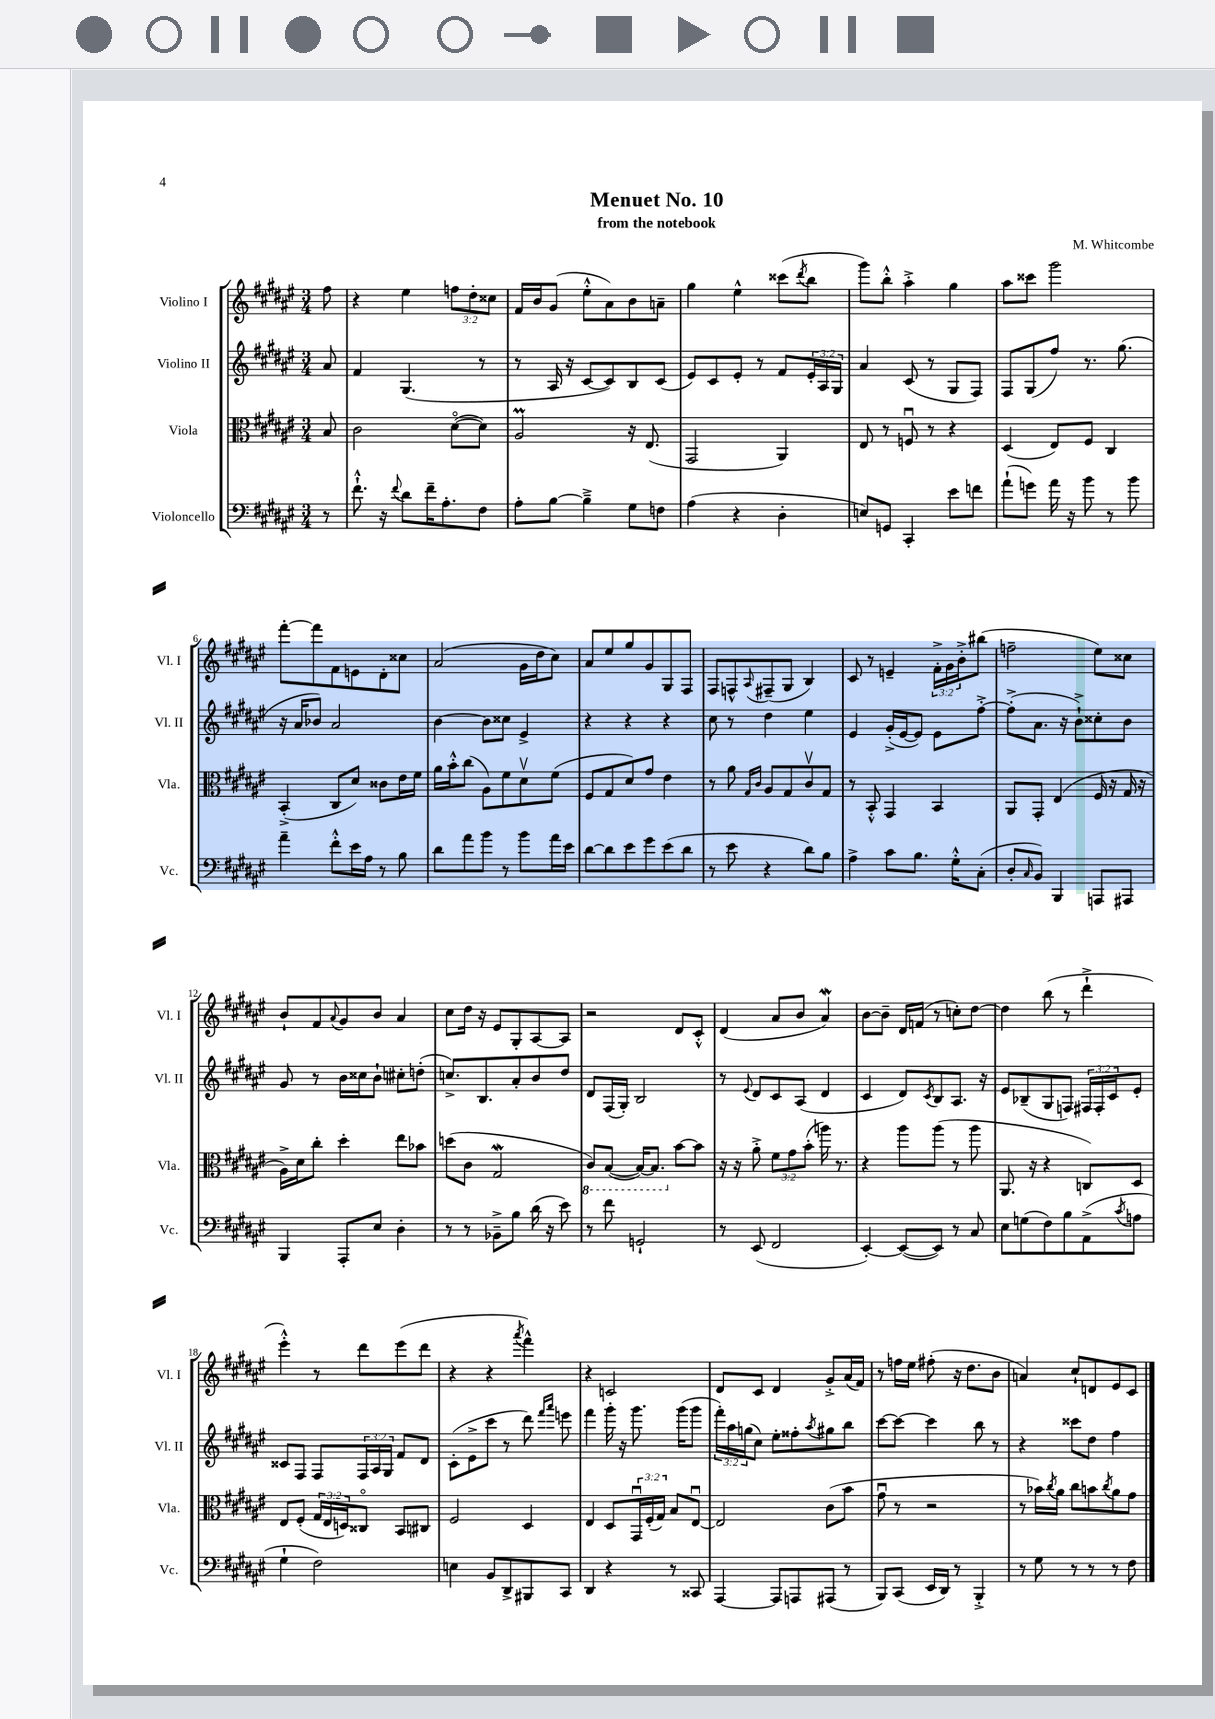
\header { title = "Menuet No. 10" composer = "M. Whitcombe" subtitle = "from the notebook" }
<<
\new StaffGroup <<
\new Staff = "s0" \with { instrumentName = "Violino I" shortInstrumentName = "Vl. I" } {
    \clef treble \key fis \major \numericTimeSignature \time 3/4 \override Staff.TupletNumber.text = #tuplet-number::calc-fraction-text \partial 8
    fis''8 |
    r4 eis''4 \tuplet 3/2 { f''8 dis''8-. cisis''8 } |
    fis'16 b'16 gis'8( eis''8-.-^ ais'8) b'8 a'8-- |
    gis''4 eis''4-^ cisis'''8( \acciaccatura { dis'''8 } b''8 |
    gis'''8) b''8-.-^ ais''4-.-> gis''4 |
    ais''8 cisis'''8 gis'''2 |
    fis'''8~-. fis'''8 fis'8 e'8 dis'8-. cisis''8 |
    ais'2( gis'16 dis''16 cis''8) |
    ais'8 eis''8 gis''8 gis'8 gis8 fis8 |
    fis8 f8-^ \appoggiatura { ais8 } fis8--( gis8 b4) |
    cis'8 r8 e'4-- \tuplet 3/2 { fis'16-.-> gis'16 b'16-.-> } bis''8( |
    f''2-- eis''8) cisis''8 |
    b'8-! fis'8 \appoggiatura { ais'8 } gis'8 b'8 ais'4 |
    cis''8 dis''16 r16 eis'8 gis8-. ais8~ ais8 |
    r2 dis'8 cis'8-.-^ |
    dis'4( ais'8 b'8 ais'4\mordent) |
    b'8~ b'8-- dis'16 f'16( r8 c''8-.) dis''8~ |
    dis''4 b''8( r8 dis'''4-!-> |
    eis'''4-.-^) r8 dis'''8 eis'''8( dis'''8 |
    r4 r4 \acciaccatura { ais'''8 } fis'''4-^) |
    r4 c'2 |
    dis'8 cis'8 dis'4 gis'8-.-> ais'16( fis'16) |
    r8 f''16 eis''16 fis''8-.( r16 dis''8. b'8 |
    a'4) cis''8-! d'8 eis'8 cis'8 \bar "|." |
}
\new Staff = "s1" \with { instrumentName = "Violino II" shortInstrumentName = "Vl. II" } {
    \clef treble \key fis \major \numericTimeSignature \time 3/4 \override Staff.TupletNumber.text = #tuplet-number::calc-fraction-text \partial 8
    ais'8 |
    fis'4 gis4.( r8 |
    r8 ais16 r16 cis'8~ cis'8) b8 cis'8( |
    eis'8) cis'8 eis'8-. r8 fis'8 \tuplet 3/2 { eis'16-. ais16 gis16 } |
    ais'4 cis'8( r8 gis8 fis8) |
    fis8 gis8( fis''8) r8. gis''8.( |
    r16 ais'16 bes'8) ais'2 |
    b'4~ b'8 cisis''8 eis'4-> |
    r4 r4 r4 |
    cis''8 r8 dis''4 eis''4 |
    eis'4 gis'16-.->( eis'16~ eis'8) eis'8 fis''8~-.-> |
    fis''8-.->( ais'8. r16 b'8-!->) cisis''8-. b'8 |
    gis'8 r8 b'16 cisis''16 b'8-! cis''8-. d''8-.( |
    c''8.->) b8. ais'8-. b'8 dis''8 |
    dis'8 fis16( gis16-.) b2 |
    r8 \appoggiatura { eis'8 } dis'8 cis'8 ais8( dis'4 |
    cis'4 dis'8) \acciaccatura { cis'8 } b8 ais8. r16 |
    eis'8 bes8--( gis8 f8) \tuplet 3/2 { fis16 fis16-. cis'16 } eis'8-. |
    cisis'8 fis8 fis8 \tuplet 3/2 { fis16 ais16 gis16 } fis'8 dis'8 |
    cis'8-.( eis'8-> cis'''8 r8 dis'''8) \grace { fis'''16 ais'''16 } e'''8 |
    fis'''4 gis'''16-. r16 gis'''8. gis'''16( gis'''8 |
    \tuplet 3/2 { fis'''16-.) ais''16 g''16( } cis''8) eis''8-. fisis''8-. \acciaccatura { ais''8 } gis''8 b''8 |
    cis'''8~ cis'''8~ cis'''4 b''8 r8 |
    r4 cisis'''8 dis''8 fis''4 \bar "|." |
}
\new Staff = "s2" \with { instrumentName = "Viola" shortInstrumentName = "Vla." } {
    \clef alto \key fis \major \numericTimeSignature \time 3/4 \override Staff.TupletNumber.text = #tuplet-number::calc-fraction-text \partial 8
    b8 |
    cis'2 dis'8~\flageolet( dis'8) |
    ais2\prall r16 eis8.( |
    gis,2 ais,4) |
    eis8 r8 f8\downbow r8 r4 |
    dis4( eis8) fis8 cis4 |
    b,4-.->( cis8 dis'8) cisis'8 eis'16 fis'16 |
    ais'16 b'16-.-^ cis''8( ais8) fis'8 dis'8\upbow fis'8( |
    fis8 gis8 dis'8) gis'8 eis'4 |
    r8 ais'8 \grace { gis16 cis'16 } ais8 gis8 cis'8\upbow gis8 |
    r8 b,8-.-^ gis,4 b,4 |
    ais,8 gis,8-. eis4( fis16 r16 gis16 r16 |
    ais16->) dis'16 cis''8-. dis''4-. eis''8 bes'8 |
    d''8( cis'8 gis2\mordent |
    \ottava #-1 cis8) b,8~( b,16~) b,8. \ottava #0 b'8~ b'8 |
    r16 r16 ais'8-.-> \tuplet 3/2 { fis'8 gis'8 b'8-.( } a''16) r8. |
    r4 ais''8 ais''8( r8 ais''8 |
    ais,8. r16 r4 c8) dis8 |
    eis8 fis8-.( \tuplet 3/2 { gis16 eis16 d16) } cisis8\flageolet b,8 cis8 |
    fis2 dis4 |
    eis4 dis8 \tuplet 3/2 { gis,16\downbow fis16-.( gis16) } b8 eis8~\downbow |
    eis2 cis'8( b'8 |
    gis'8\downbow r8 r2 |
    r8 bes'16) \acciaccatura { cis''8 } ais'16 cis''8 b'8 \acciaccatura { cis''8 } ais'8 gis'8 \bar "|." |
}
\new Staff = "s3" \with { instrumentName = "Violoncello" shortInstrumentName = "Vc." } {
    \clef bass \key fis \major \numericTimeSignature \time 3/4 \partial 8
    r8 |
    fis'8.-!-^ r16 \appoggiatura { fis'8 } dis'8 fis'16-- ais8.-. fis8 |
    ais8-. b8~ b4---> gis8 f8 |
    ais4( r4 dis4-. |
    e8) g,8 cis,4-. eis'8 f'8 |
    ais'8-!( g'8) ais'16 r16 b'8 r8 b'8 |
    ais'4-- fis'8-.-^ eis'16 ais16 r8 b8 |
    dis'8 ais'8 b'8 r8 b'8 ais'16 eis'16 |
    dis'8~ dis'8 eis'8 gis'8 eis'8( dis'8 |
    r8 eis'8 r4 dis'8) b8 |
    ais4-> cis'8 b8. gis16-.-^ cis8-.( |
    dis8-. \grace { cis16 } b,8) b,,4 a,,8 ais,,8 |
    b,,4 ais,,8-. eis8 dis4-. |
    r8 r8 bes,8---> b8 dis'16( r16 eis'8) |
    r8 fis'8 g,2-! |
    r8 eis,8( fis,2 |
    eis,4~-.) eis,8~( eis,8) r8 cis8 |
    eis8 g8( fis8) b8 ais,8->( \acciaccatura { cis'8 } a8 |
    gis4-! fis2) |
    e4 b,8 dis,8-> bis,,8 cis,8 |
    dis,4 r4 r8 cisis,8 |
    ais,,4~ ais,,8 a,,8 ais,,8( r8 |
    b,,8) cis,8( eis,16 dis,16) r8 b,,4-.-> |
    r8 gis8 r8 r8 r8 fis8 \bar "|." |
}
>>
>>
